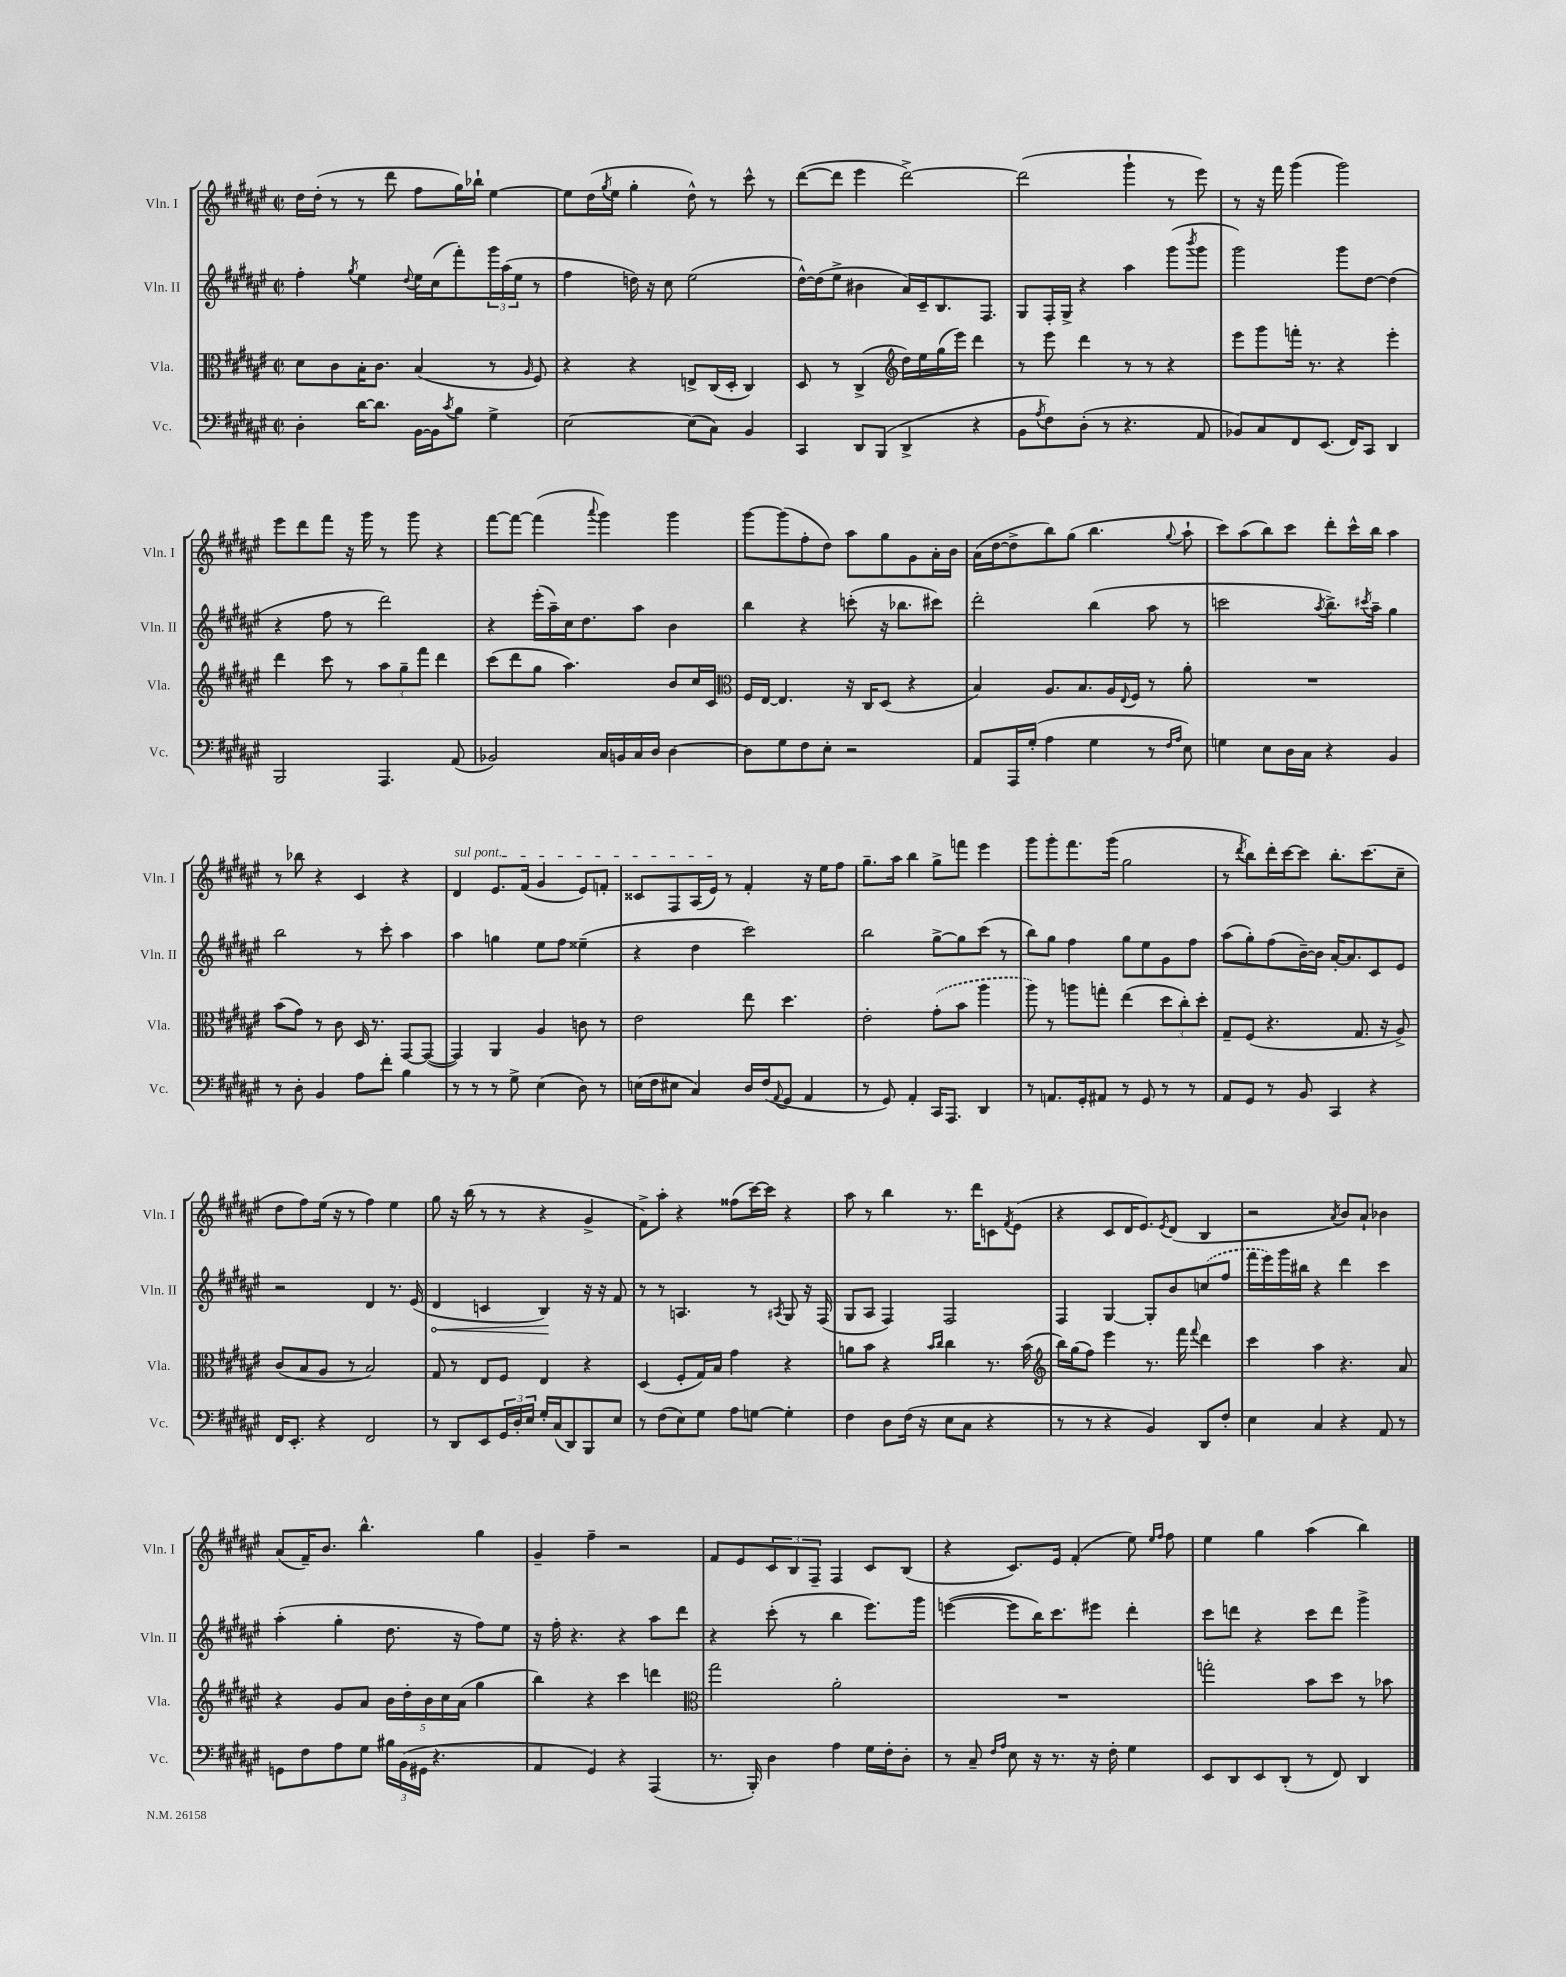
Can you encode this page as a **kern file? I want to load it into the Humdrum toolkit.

**kern	**kern	**kern	**kern
*staff4	*staff3	*staff2	*staff1
*clefF4	*clefC3	*clefG2	*clefG2
*k[f#c#g#d#a#e#]	*k[f#c#g#d#a#e#]	*k[f#c#g#d#a#e#]	*k[f#c#g#d#a#e#]
*M2/2	*M2/2	*M2/2	*M2/2
*met(c|)	*met(c|)	*met(c|)	*met(c|)
4D#'	8d#	4ff#'	16dd#
.	.	.	(16dd#'
.	8c#	.	8r
.	.	8qgg#	.
[16d#	16B'	4ee#	8r
8.d#]	8.c#	.	.
.	.	.	8ddd#
.	.	8qqdd#	.
[16BB	(4B	16ee#	8ff#
16BB]	.	(16cc#	.
8qc#	.	.	.
8B	.	8fff#')	16gg#)
.	.	.	16bb-`
4G#^	8r	24ggg#	[4ee#
.	.	(24aa#	.
.	.	24ee#	.
.	16qqA#	.	.
.	8F#)	8r	.
=	=	=	=
[2E#	4r	4ff#	8ee#]
.	.	.	(16dd#
.	.	.	8qgg#
.	.	.	16ee#
.	4r	16dd)	4gg#'
.	.	16r	.
.	.	8cc#	.
(8E#]	8E^	(2ee#	8dd#^^)
8C#)	(16C#	.	8r
.	16D#'	.	.
4BB	4C#)	.	8ccc#^^
.	.	.	8r
=	=	=	=
4CC#	8D#	[16dd#^^)	([8ddd#
.	.	(16dd#]	.
.	8r	8ee#^	8ddd#]
8DD#	(4C#^	4b#	4eee#
(8BBB	.	.	.
*	*clefG2	*	*
4DD#^	16dd#)	16a#)	[2ddd#^)
.	16ee#	16c#~	.
.	(16gg#	8.B	.
.	16eee#)	.	.
4r	4ddd#	.	.
.	.	8.F#	.
=	=	=	=
8BB	8r	8G#	(2ddd#]
8qA#	.	.	.
8F#)	8eee#	16F#'	.
.	.	16G#^	.
(8D#'	4ddd#	4r	.
8r	.	.	.
4.r	8r	4aa#	4ggg#`
.	8r	.	.
.	4r	(8ggg#	8r
.	.	8qbbb	.
8AA#	.	8ggg#	8eee#)
=	=	=	=
8BB-)	8eee#	2ggg#)	8r
8C#	8ggg#	.	16r
.	.	.	16fff#
8FF#	16fff'	.	(4ggg#
.	8.r	.	.
(8.EE#	.	.	.
.	4r	8ggg#	2ggg#)
16FF#)	.	.	.
8CC#	.	[8dd#	.
4DD#	4eee#'	(4dd#]	.
=	=	=	=
2BBB	4ddd#	4r	8eee#
.	.	.	8ddd#
.	8ccc#	8ff#	8fff#
.	8r	8r	16r
.	.	.	16ggg#
4.AAA#	12aa#	2ddd#)	8r
.	12gg#~	.	.
.	.	.	8ggg#
.	12fff#	.	.
.	4ddd#	.	4r
(8AA#	.	.	.
=	=	=	=
2BB-)	(8ccc#	4r	[8fff#
.	8ddd#	.	8fff#_
.	8gg#	(16eee#'	(4fff#]
.	.	16aa#~)	.
.	4.aa#)	16cc#	.
.	.	8.dd#	.
.	.	.	8qqaaa#
16C#	.	.	4ggg#)
16BB	.	.	.
16C#	.	8aa#	.
16D#	.	.	.
[4D#	8b	4b	4ggg#
.	16cc#	.	.
.	16c#	.	.
=	=	=	=
*	*clefC3	*	*
8D#]	16F#	4bb	[8ggg#
.	[16E#	.	.
8G#	4.E#]	.	(8ggg#]
8F#	.	4r	8ff#'
8E#'	.	.	8dd#)
2r	16r	(8ccc'	8aa#
.	16C#	.	.
.	(8D#	16r	8gg#
.	.	8.bb-	.
.	4r	.	8g#
.	.	8ccc#)	16a#'
.	.	.	16b
=	=	=	=
8AA#	4B)	2ddd#'	(16a#
.	.	.	[16dd#
16AAA#	.	.	8dd#^]
(16G#'	.	.	.
4A#	8.A#	.	8bb)
.	.	.	(8gg#
.	8.B	.	.
4G#	.	(4bb	4.bb
.	16A#	.	.
.	8qqE#	.	.
.	16F#	.	.
8r	8r	8aa#	.
16qqF#	.	.	.
16qqA#	.	.	8qqgg#
8E#)	8a#'	8r	8aa#`
=	=	=	=
4G	1r	2ccc	8ccc#)
.	.	.	(8aa#
8E#	.	.	8bb)
16D#	.	.	8ccc#
16C#	.	.	.
.	.	8qaa#	.
4r	.	8.bb^)	8ddd#'
.	.	.	16ccc#^^
.	.	8qccc#	.
.	.	16aa#~	16bb
4BB	.	4gg#	4aa#
=	=	=	=
8r	(8b	2bb	8r
8D#'	8g#)	.	8bb-
4BB	8r	.	4r
.	8c#	.	.
8A#	16D#	8r	4c#
.	8.r	.	.
8f#'	.	8ccc#'	.
4B	[8GG#	4aa#	4r
.	(8GG#_	.	.
=	=	=	=
8r	4GG#])	4aa#	4d#
8r	.	.	.
8r	4AA#	4gg	8.e#
8G#^	.	.	.
.	.	.	(16f#
(4E#	4A#	8ee#	4g#
.	.	8ff#	.
8D#)	8c	(4ee##~	8e#)
8r	8r	.	8f'
=	=	=	=
(16E	2e#	4r	8c##
16F#	.	.	.
8E#	.	.	8F#
4C#)	.	4dd#	(16A#
.	.	.	16e#)
.	.	.	8r
16D#	8ee#	2ccc#)	4f#'
(16F#	.	.	.
8qqAA#	.	.	.
8GG#	4.dd#	.	.
4AA#	.	.	16r
.	.	.	16ee#
.	.	.	8ff#
=	=	=	=
8r	2e#'	2bb	8.gg#~
8GG#)	.	.	.
.	.	.	16aa#
4AA#'	.	.	4bb
16CC#	(8g#'	[8gg#^	8gg#^
8.AAA#	.	.	.
.	8b	8gg#]	8fff
4DD#	4aa#	(8ccc#	4eee#
.	.	8r	.
=	=	=	=
8r	8aa#)	8bb)	8ggg#
8.AA	8r	8gg#	8ggg#'
.	8aa	4ff#	8.fff#
16GG#'	.	.	.
8AA#	8gg'	.	.
.	.	.	(16ggg#
8r	(4ee#	8gg#	2gg#
8GG#	.	8ee#	.
8r	12dd#	8g#	.
.	12cc#')	.	.
8r	.	8ff#	.
.	12dd#'	.	.
=	=	=	=
8AA#	8G#~	(8aa#	8r
.	.	.	8qddd#
8GG#	(8F#	8gg#')	8bb)
8r	4.r	(8ff#	16ddd#'
.	.	.	[16ccc#
8BB	.	[16b~)	8ccc#]
.	.	16b]	.
4CC#	.	[16a#'	8.bb'
.	.	8.a#]	.
.	8.G#	.	.
.	.	.	(8.ccc#
4r	.	8c#	.
.	16r	.	.
.	8A#^)	8e#	8cc#~
=	=	=	=
16FF#	(8c#	2r	8dd#
8.EE#'	.	.	.
.	8B	.	8ff#)
4r	8A#	.	(16ee#
.	.	.	16r
.	8r	.	8r
2FF#	2B)	4d#	4ff#)
.	.	8.r	4ee#
.	.	(16e#	.
=	=	=	=
8r	8G#	4d#	8gg#
8DD#	8r	.	16r
.	.	.	(16bb
8EE#	8E#	4c	8r
24GG#	8F#	.	8r
24D#'	.	.	.
24E#	.	.	.
16G#'	4E#	4B)	4r
(16C#	.	.	.
8DD#)	.	.	.
8BBB	4r	16r	4g#^
.	.	16r	.
8E#	.	8f#	.
=	=	=	=
8r	(4D#	8r	8f#^)
(8F#	.	8r	8aa#'
8E#)	8F#'	4.A	4r
8G#	16G#)	.	.
.	16B	.	.
8A#	4g#	.	(8ff##
[8G	.	8r	[16ccc#)
.	.	.	16ccc#]
.	.	8qA#	.
4G']	4r	8G#	4r
.	.	16r	.
.	.	(16F#	.
=	=	=	=
4F#	8a	8G#	8aa#
.	8b	8A#	8r
8D#	4r	4F#)	4bb
(16F#	.	.	.
16r	.	.	.
.	16qqb	.	.
.	16qqcc#	.	.
8E#	4cc#	2F#	8.r
8C#	.	.	.
.	.	.	16ddd#
4r	8.r	.	8c
.	.	.	8qf#
.	.	.	(8e#
.	(16b	.	.
=	=	=	=
*	*clefG2	*	*
8r	16bb)	4F#	4r
.	(16gg#	.	.
8r	8ff#)	.	.
4r	4eee#	[4G#	8c#
.	.	.	16d#
.	.	.	8.e#)
4BB)	8.r	8G#']	.
.	.	.	8qe#
.	.	8b	(8d#
.	16fff#	.	.
.	8qqfff#	.	.
8DD#	4ddd#	(8cc	4B
8F#'	.	8ff#	.
=	=	=	=
4E#	4ccc#	16fff#	2r
.	.	16eee#)	.
.	.	16ggg#	.
.	.	16bb#	.
4C#	4aa#	4r	.
.	.	.	8qa#
4r	4.r	4ddd#	8b)
.	.	.	8a#`
8AA#	.	4ccc#	4b-
8r	8a#	.	.
=	=	=	=
8GG	4r	(4aa#'	(8a#
8F#	.	.	16f#~)
.	.	.	8.b
8A#	8g#	4gg#'	.
8G#	8a#	.	4.bb^^
24B#	20b	8.dd#	.
(24BB	.	.	.
.	20dd#'	.	.
24GG#	.	.	.
.	20b	.	.
4.r	.	.	.
.	20cc#	.	.
.	.	16r	.
.	(20a#	.	.
.	4gg#	8ff#)	4gg#
.	.	8ee#	.
=	=	=	=
4AA#	4bb)	16r	4g#~
.	.	16ff#'	.
.	.	4.r	.
4GG#)	4r	.	4ff#~
4r	4ccc#	4r	2r
(4AAA#	4ddd	8aa#	.
.	.	8ddd#	.
=	=	=	=
*	*clefC3	*	*
8.r	2gg#	4r	8f#
.	.	.	8e#
16BBB')	.	.	.
4D#	.	(8ccc#'	12c#
.	.	.	12B
.	.	8r	.
.	.	.	12F#~
4A#	2a#'	4bb	4F#
16G#	.	8.eee#)	8c#
16F#'	.	.	.
8D#'	.	.	(8B
.	.	16ggg#	.
=	=	=	=
8r	1r	([4eee	4r
8C#~	.	.	.
16qqF#	.	.	.
16qqA#	.	.	.
8E#	.	8eee]	8.c#)
16r	.	16bb)	.
8.r	.	8.ccc#	16e#
.	.	.	(4f#'
16r	.	8eee#	.
16F#'	.	.	.
4G#	.	4ddd#'	8ee#)
.	.	.	16qqee#
.	.	.	16qqff#
.	.	.	8ff#
=	=	=	=
8EE#	2gg'	8ccc#	4ee#
8DD#	.	8ddd	.
8EE#	.	4r	4gg#
(8DD#'	.	.	.
8r	8b	8ccc#	(4aa#
8FF#)	8dd#	8ddd	.
4DD#	8r	4ggg#^	4bb)
.	8b-	.	.
==	==	==	==
*-	*-	*-	*-
